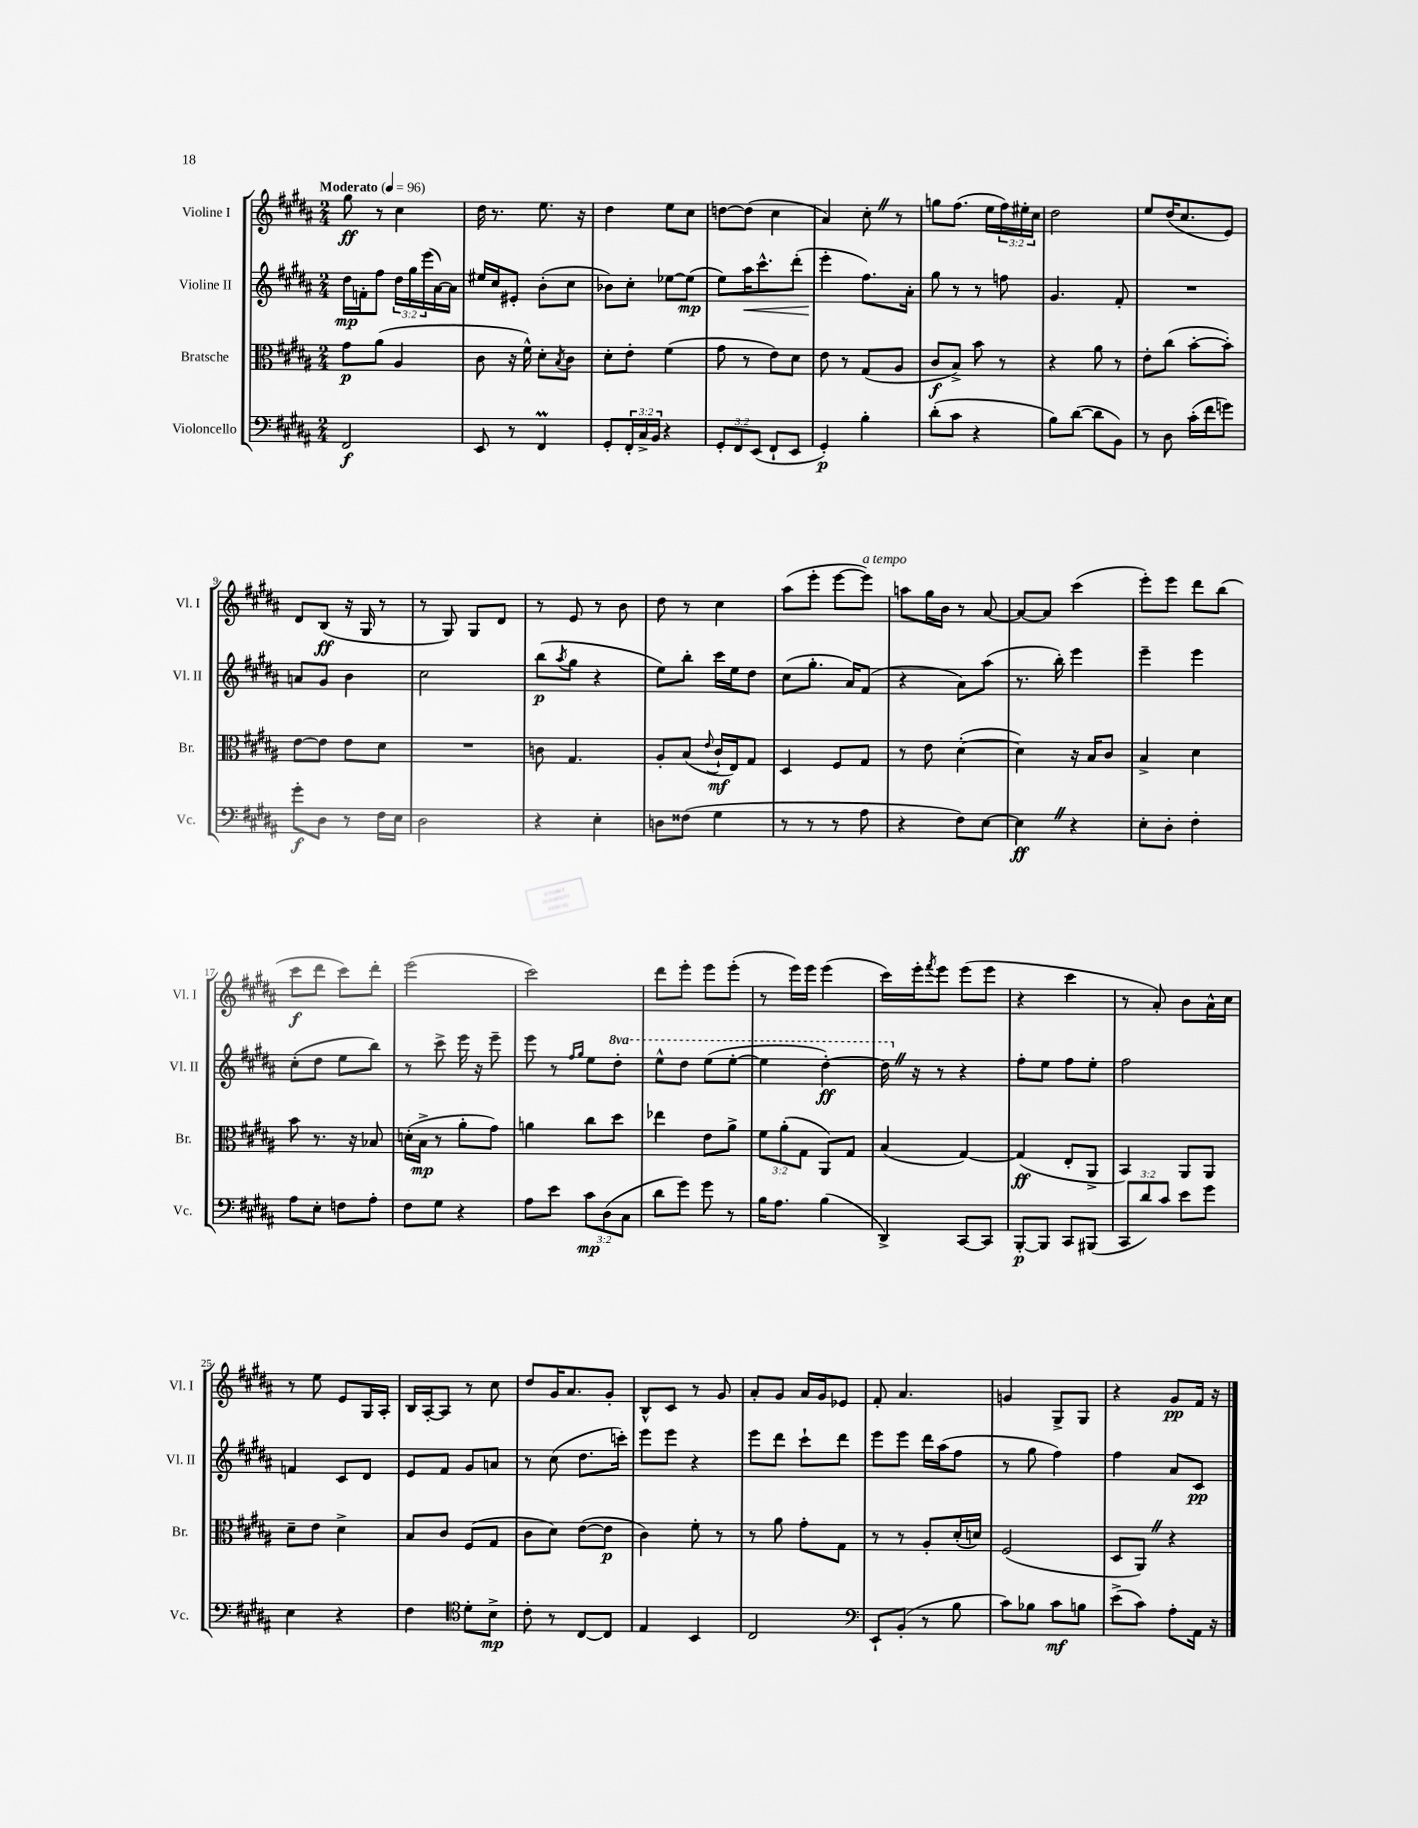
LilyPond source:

<<
\new StaffGroup <<
\new Staff = "s0" \with { instrumentName = "Violine I" shortInstrumentName = "Vl. I" } {
    \clef treble \key b \major \numericTimeSignature \time 2/4 \override Staff.TupletNumber.text = #tuplet-number::calc-fraction-text \tempo "Moderato" 4 = 96
    gis''8\ff r8 cis''4 |
    dis''16 r8. e''8. r16 |
    dis''4 e''8 cis''8 |
    d''8~ d''8( cis''4 |
    ais'4) cis''8-. \once \override BreathingSign.text = \markup { \musicglyph "scripts.caesura.straight" } \breathe r8 |
    g''8 fis''8.( e''16 \tuplet 3/2 { fis''16) eis''16-. cis''16 } |
    dis''2 |
    e''8 dis''16( cis''8. e'8) |
    dis'8 b8\ff( r16 gis16 r8 |
    r8 gis8) gis8 dis'8 |
    r8 e'8 r8 b'8 |
    dis''8 r8 cis''4 |
    ais''8( e'''8-. e'''8~ e'''8^\markup { \italic "a tempo" }) |
    a''8 gis''16 b'16 r8 ais'8~ |
    ais'8~ ais'8 cis'''4( |
    e'''8-.) e'''8 dis'''8 b''8( |
    cis'''8\f dis'''8 cis'''8) dis'''8-. |
    e'''2( |
    cis'''2) |
    dis'''8 e'''8-. e'''8 e'''8-.( |
    r8 e'''16) e'''16 e'''4( |
    cis'''16) e'''16-. \acciaccatura { fis'''8 } e'''8 e'''8( e'''8 |
    r4 cis'''4 |
    r8 ais'8-.) b'8 ais'16-^ cis''16 |
    r8 e''8 e'8 gis16 ais16-. |
    b16 ais16~-. ais8 r8 cis''8 |
    dis''8 gis'16 ais'8. gis'8-. |
    b8-^ cis'8 r8 gis'8 |
    ais'8-. gis'8 ais'16 gis'16 ees'8 |
    fis'8-. ais'4. |
    g'4 gis8-> gis8 |
    r4 gis'8\pp fis'16 r16 \bar "|." |
}
\new Staff = "s1" \with { instrumentName = "Violine II" shortInstrumentName = "Vl. II" } {
    \clef treble \key b \major \numericTimeSignature \time 2/4 \override Staff.TupletNumber.text = #tuplet-number::calc-fraction-text \set Staff.ottavationMarkups = #ottavation-simple-ordinals
    dis''16\mp f'16-. fis''8 \tuplet 3/2 { dis''16 gis''16 e'''16( } ais'16~) ais'16 |
    eis''16 cis''16 eis'8-. b'8-.( cis''8 |
    bes'8) cis''8-. ees''8~ ees''8\mp( |
    e''8) ais''16\< cis'''8.-^ dis'''8-.( |
    e'''4-.\! fis''8.) ais'16-. |
    gis''8 r8 r8 f''8 |
    gis'4. fis'8-. |
    R2 |
    a'8 gis'8 b'4 |
    cis''2 |
    b''8\p( \acciaccatura { ais''8 } gis''8 r4 |
    e''8) b''8-. cis'''16 e''16 dis''8 |
    cis''8( gis''8.-. ais'16) fis'8( |
    r4 ais'8) ais''8( |
    r8. b''16-.) e'''4 |
    e'''4-- e'''4 |
    cis''8-.( dis''8 e''8 b''8) |
    r8 cis'''8-> e'''16 r16 e'''8-- |
    e'''8 r8 \grace { fis''16 gis''16 } e''8 \ottava #1 dis'''8-. |
    e'''8-^ dis'''8 e'''8( e'''8~-. |
    e'''4 dis'''4~-.\ff) |
    dis'''16 \once \override BreathingSign.text = \markup { \musicglyph "scripts.caesura.straight" } \breathe \ottava #0 r16 r8 r4 |
    fis''8-. e''8 fis''8 e''8-. |
    fis''2 |
    f'4 cis'8 dis'8 |
    e'8 fis'8 gis'8 a'8 |
    r8 cis''8( dis''8. c'''16-.) |
    e'''8 e'''8 r4 |
    e'''8 dis'''8 cis'''8-! dis'''8 |
    e'''8 e'''8 dis'''16 ais''16( fis''8 |
    r8 gis''8 fis''4) |
    fis''4 ais'8 cis'8\pp \bar "|." |
}
\new Staff = "s2" \with { instrumentName = "Bratsche" shortInstrumentName = "Br." } {
    \clef alto \key b \major \numericTimeSignature \time 2/4 \override Staff.TupletNumber.text = #tuplet-number::calc-fraction-text
    gis'8\p ais'8( ais4 |
    cis'8 r16 fis'16-^) dis'8-. \acciaccatura { b8 } cis'8 |
    dis'8-. e'8-. fis'4( |
    gis'8 r8 e'8) dis'8 |
    e'8 r8 gis8( ais8 |
    cis'8\f b8->) b'8 r8 |
    r4 ais'8 r8 |
    e'8-. cis''8( b'8~-. b'8-.) |
    e'8~ e'8 e'8 dis'8 |
    R2 |
    c'8 gis4. |
    ais8-. b8( \appoggiatura { e'8 } cis'16-!\mf e16) gis8 |
    dis4 fis8 gis8 |
    r8 e'8 dis'4~-.( |
    dis'4) r16 b16 cis'8 |
    b4-> dis'4 |
    b'8 r8. r16 bes8 |
    d'16-.( b16->\mp r8 ais'8-. gis'8) |
    a'4 cis''8 dis''8 |
    ees''4 e'8 ais'8-> |
    \tuplet 3/2 { fis'8 ais'8-.( gis8 } ais,8) gis8 |
    b4( gis4~) |
    gis4\ff( e8-. ais,8-> |
    b,4) ais,8 ais,8 |
    dis'8-- e'8 dis'4-> |
    b8 cis'8 fis8( gis8 |
    cis'8 dis'8) e'8~( e'8\p |
    cis'4) fis'8-. r8 |
    r8 ais'8 gis'8-. gis8 |
    r8 r8 ais8-. dis'16-.( d'16) |
    fis2( |
    dis8 ais,8) \once \override BreathingSign.text = \markup { \musicglyph "scripts.caesura.straight" } \breathe r4 \bar "|." |
}
\new Staff = "s3" \with { instrumentName = "Violoncello" shortInstrumentName = "Vc." } {
    \clef bass \key b \major \numericTimeSignature \time 2/4 \override Staff.TupletNumber.text = #tuplet-number::calc-fraction-text
    fis,2\f |
    e,8 r8 fis,4\prall |
    gis,8-. \tuplet 3/2 { fis,16-. cis16-> b,16 } r4 |
    \tuplet 3/2 { gis,8-. fis,8 e,8( } fis,8-! e,8 |
    gis,4-.\p) b4-. |
    dis'8-.( cis'8 r4 |
    b8) dis'8~( dis'8 b,8) |
    r8 dis8 cis'16-.( fis'16 g'8) |
    gis'8-.\f dis8 r8 fis16 e16 |
    dis2 |
    r4 e4-. |
    d8 fisis8( gis4 |
    r8 r8 r8 ais8 |
    r4 fis8) e8~ |
    e4\ff \once \override BreathingSign.text = \markup { \musicglyph "scripts.caesura.straight" } \breathe r4 |
    e8-. dis8-. fis4-. |
    ais8 e8-. f8 ais8-. |
    fis8 gis8 r4 |
    ais8 e'8 \tuplet 3/2 { cis'8\mp dis8( cis8 } |
    dis'8 gis'8) gis'8 r8 |
    b16 ais8. b4( |
    dis,4->) cis,8~ cis,8 |
    b,,8~-.\p b,,8 cis,8 bis,,8( |
    \tuplet 3/2 { cis,8 dis'8) cis'8 } e'8 gis'8 |
    e4 r4 |
    fis4 \clef tenor dis'8-. b8->\mp |
    cis'8-. r8 cis8~ cis8 |
    e4 b,4 |
    cis2 |
    \clef bass e,8-! b,8-.( r8 b8 |
    cis'8) bes8 cis'8\mf b8 |
    e'8->( cis'8) ais8-. ais,16 r16 \bar "|." |
}
>>
>>
